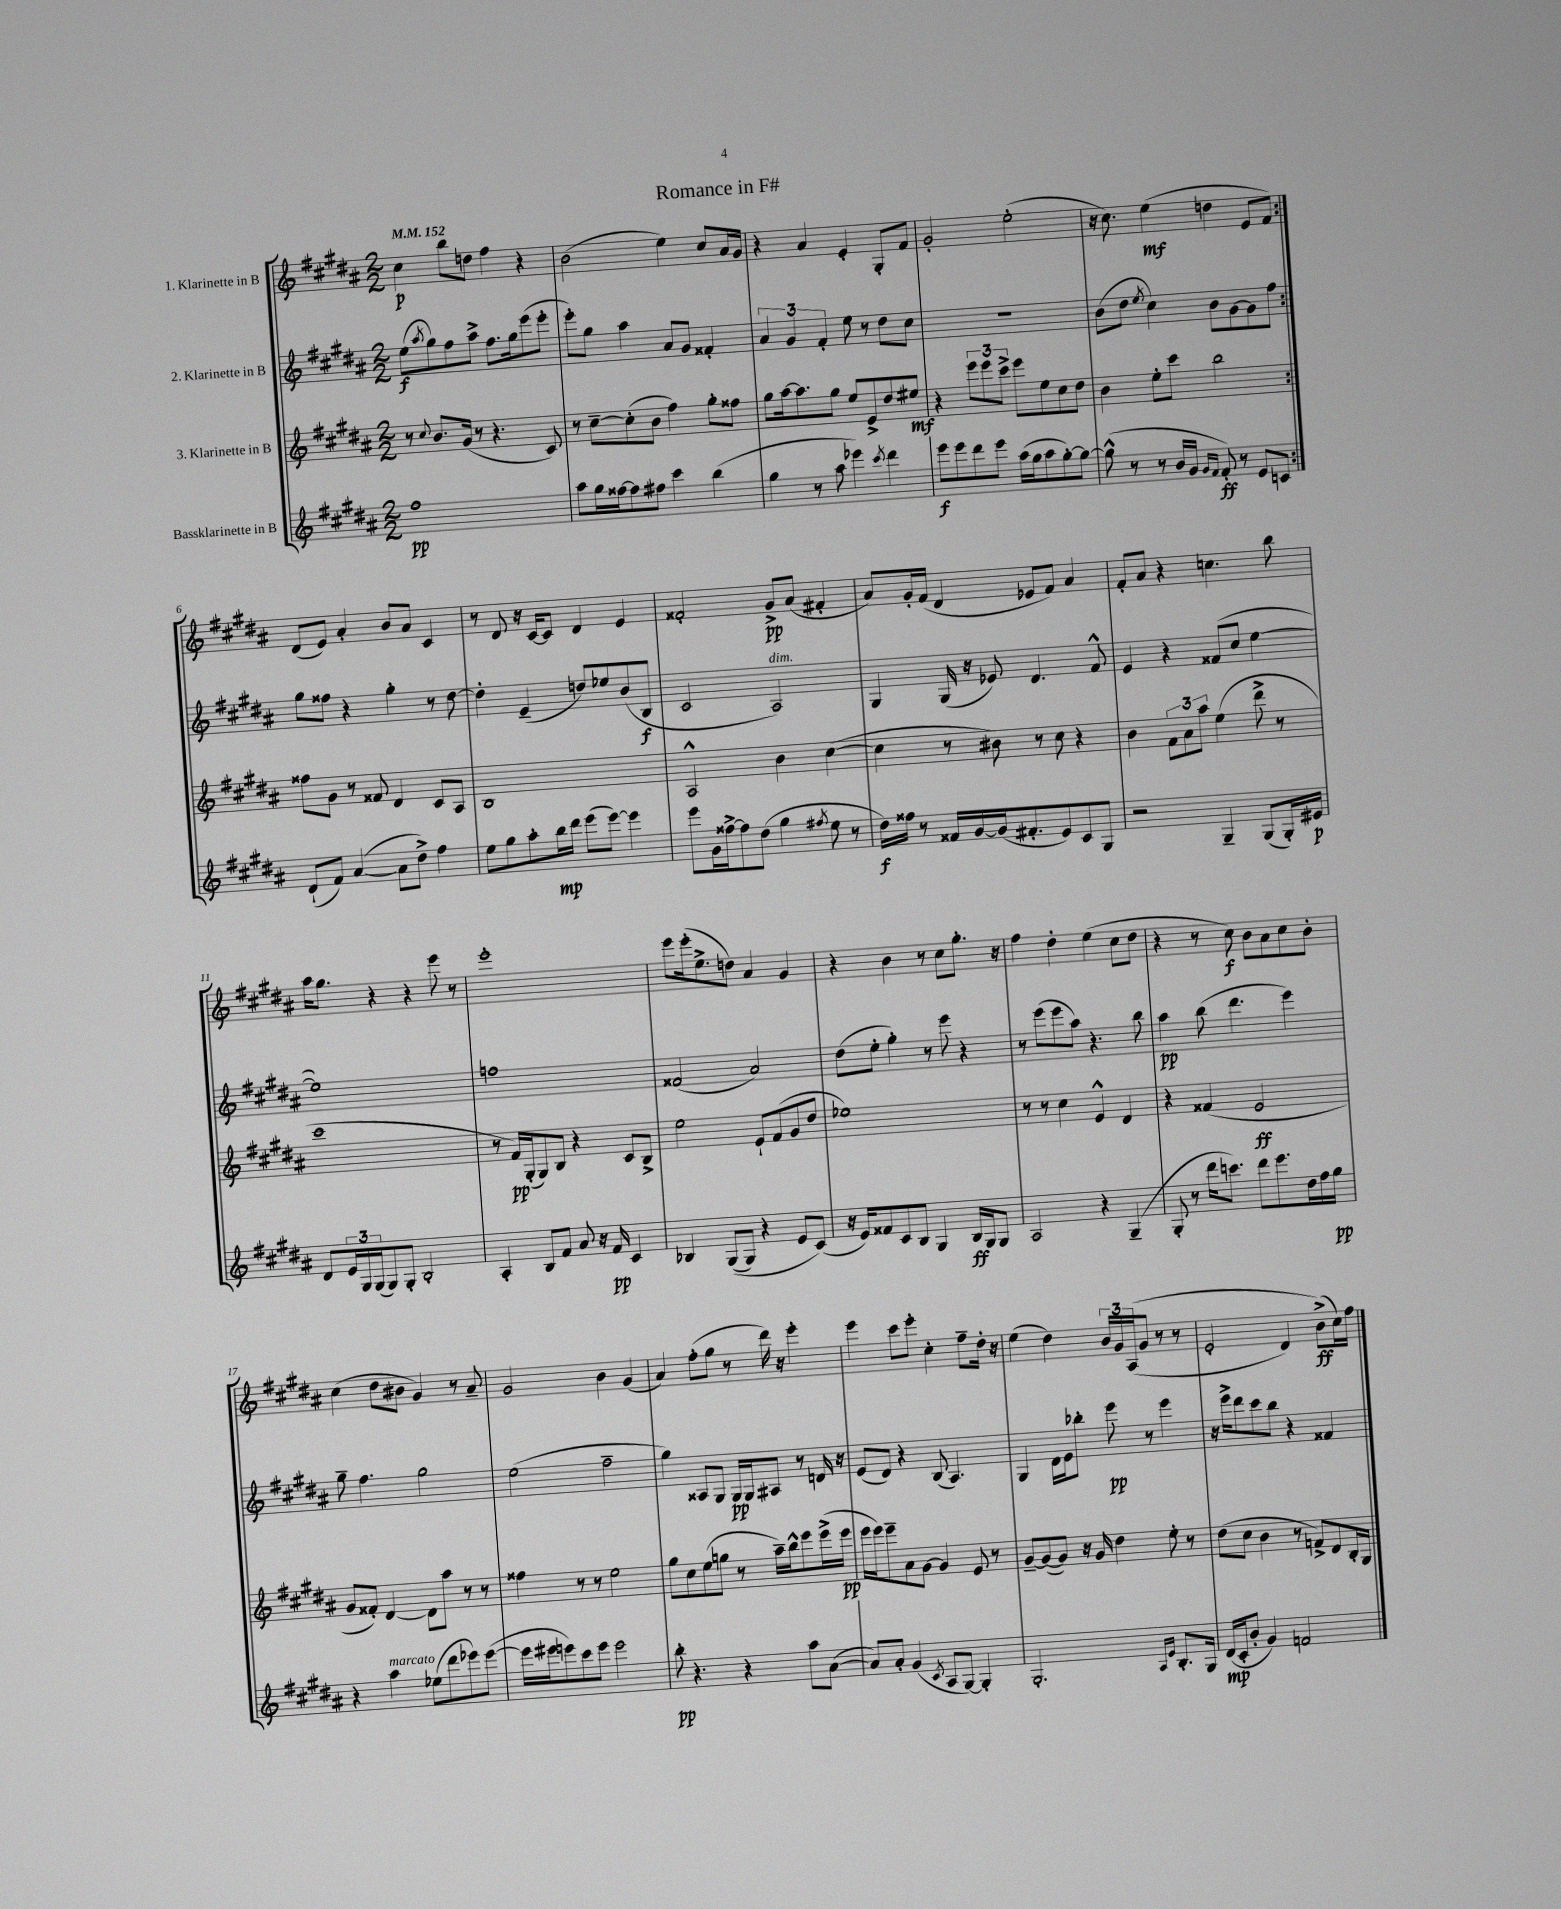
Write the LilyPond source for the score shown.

\header { title = "Romance in F#" }
<<
\new StaffGroup <<
\new Staff = "s0" \with { instrumentName = "1. Klarinette in B" } {
    \clef treble \key b \major \numericTimeSignature \time 2/2 \tempo 4 = 152
    \repeat volta 2 { cis''4\p b''8 d''8 fis''4 r4 |
    b'2( e''4) cis''8 ais'16 gis'16 |
    r4 ais'4 e'4-. gis8-. fis'8 |
    gis'2-. e''2-.( |
    r16 cis''8.) e''4\mf( d''4 e'8 fis'8) | }
    dis'8( e'8) ais'4-. b'8 ais'8 cis'4 |
    r8 dis'8 r16 cis'16~ cis'8 dis'4 e'4 |
    fisis'2-. gis'8->\pp ais'8( fis'4-. |
    ais'8) gis'16-. fis'16( dis'4 ees'8 fis'8) ais'4 |
    fis'8-. ais'8 r4 c''4. b''8 |
    ais''16 gis''8. r4 r4 e'''8 r8 |
    e'''1-. |
    e'''8 e'''16-.( e''8.-> d''8) ais'4 gis'4 |
    r4 b'4 r8 cis''8 gis''8.-. r16 |
    fis''4 dis''4-. e''4( cis''8 dis''8 |
    r4 r8 cis''8\f) b'8 ais'8 cis''8 b'8-. |
    cis''4( dis''8 bis'8 gis'4) r8 ais'8-- |
    gis'2 b'4 gis'4( |
    ais'4) fis''8-.( gis''8 r8 dis'''16) r16 e'''4-. |
    e'''4 cis'''8 e'''8-. cis''4-. fis''8-- dis''16-. r16 |
    e''4( dis''4) \tuplet 3/2 { b'16 gis'16 ais16(\( } gis'8 r8 r8 |
    e'2-. dis'4) b'8->\ff(\) cis''16) fis''16 \bar "|." |
}
\new Staff = "s1" \with { instrumentName = "2. Klarinette in B" } {
    \clef treble \key b \major \numericTimeSignature \time 2/2
    \repeat volta 2 { e''8\f( \acciaccatura { ais''8 } gis''8) fis''8 ais''8-> fis''8. gis''16 e'''8( e'''8-. |
    e'''8-.) gis''8 ais''4 ais'8 gis'8 fisis'4-. |
    \tuplet 3/2 { ais'4 gis'4 fis'4-. } e''8 r8 dis''8 cis''8 |
    R1 |
    b'8( dis''8 \acciaccatura { e''8 } cis''4) b'8 gis'8~ gis'8 fis''8 | }
    gis''8 fisis''8 r4 gis''4-. r8 dis''8~ |
    dis''4-. e'4--( d''8) ees''8 b'8( b8\f |
    cis'2 ais2^\markup { \italic "dim." }) |
    gis4 gis16( r16 ees'8) dis'4. fis'8-^ |
    e'4 r4 fisis'8( cis''8 e''4~ |
    e''1) |
    f''1 |
    fisis'2( ais'2) |
    dis''8( e''8-. gis''4-.) r8 e'''8 r4 |
    r8 e'''8( e'''8 ais''8) r4. b''8 |
    ais''4\pp b''8( dis'''4. e'''4) |
    gis''8-- fis''4. gis''2 |
    e''2( fis''2-- |
    gis''4) aisis8 gis8 gis16\pp gis16 ais8 r8 d'16 r16 |
    e'8( dis'8) r4 b8( ais4.) |
    gis4 dis'16 e'16 bes''8-. e'''8\pp r8 e'''4 |
    r16 e'''16-> dis'''8 cis'''8 b''8 r4 fisis'4 \bar "|." |
}
\new Staff = "s2" \with { instrumentName = "3. Klarinette in B" } {
    \clef treble \key b \major \numericTimeSignature \time 2/2
    \repeat volta 2 { r8 \appoggiatura { cis''8 } b'8. gis'16( r8 r4. cis'8) |
    r8 cis''8~-- cis''8-.( b'8 fis''4) gis''8-. fisis''8 |
    gis''8 ais''16~ ais''8. gis''8 e''8 e'8-> dis''8 eis''8\mf |
    r4 \tuplet 3/2 { e'''8 e'''8 cis'''8-> } e'''8 e''8 cis''8 dis''8 |
    b'4 e''8-. cis'''8 b''2 | }
    fisis''8 gis'8 r8 fisis'8 dis'4 cis'8 ais8 |
    b1 |
    ais2-^ b'4 cis''4~( |
    cis''4 r8 bis'8) r8 cis''8 r4 |
    b'4 \tuplet 3/2 { fis'8 ais'8 ais''8 } e''4( dis'''8-> r8 |
    cis'''1 |
    r8 fis'16\pp) gis16-.( gis8) b8 r4 cis'8 b8-> |
    e''2 e'8-! fis'8( gis'8 dis''8 |
    ees''1) |
    r8 r8 cis''4 e'4-^ dis'4 |
    r4 fisis'4( e'2\ff |
    gis'8 fisis'8-.) dis'4~ dis'8 ais''8 r8 r8 |
    fisis''4 r8 r8 e''2 |
    gis''8 cis''8 e''8( g''8 r8 ais''16--) b''16-^ e'''8 e'''16->( e'''16\pp |
    e'''16 e'''16) e'''8-- ais'8 gis'8~ gis'4 e'8 r8 |
    gis'8~-- gis'8~( gis'8) r16 gis'16 dis''4 e''8-. r8 |
    dis''8( cis''8 b'4 r8 f'8->) dis'8 b16-. gis16 \bar "|." |
}
\new Staff = "s3" \with { instrumentName = "Bassklarinette in B" } {
    \clef treble \key b \major \numericTimeSignature \time 2/2
    \repeat volta 2 { fis''1\pp |
    ais''8 gis''16 fisis''16~ fisis''8 fis''8 cis'''4 b''4( |
    gis''4 r8 ais''8 ees'''4) \acciaccatura { cis'''8 } dis'''4 |
    e'''8\f e'''8 dis'''8 e'''8 ais''16( gis''16 ais''8 gis''8~-.) gis''8~ |
    gis''8-^( r8 r8 b'16 gis'16 \grace { gis'16 fis'16 } fis'8-.\ff) r8 e'8 c'8 | }
    dis'8-!( fis'8) ais'4~( ais'8 dis''8->) fis''4 |
    e''8 gis''8 ais''8-. b''16\mp dis'''16 e'''8( e'''8~) e'''4 |
    e'''8 gis'16 fisis''16~-> fisis''8 dis''8( gis''4 \acciaccatura { fis''8 } e''8 r8 |
    dis''16\f) fisis''16 r8 fisis'16 gis'16~ gis'16( fis'8.-. e'8) cis'8 gis8 |
    r2 gis4-- gis8( gis16-.) eis'16\p |
    dis'8 \tuplet 3/2 { e'16 gis16 gis16( } gis8) gis8-. b2-. |
    ais4-. b8 fis'8 ais'8 r16 fis'16\pp cis'4 |
    bes4 gis8(\( gis8) r4 e'8 cis'8(\) |
    r16 e'16) fisis'8 cis'8 b8 gis4 b16\ff gis16 gis8 |
    ais2 r4 gis4--( |
    gis8-. r8 dis'''16 c'''8.) dis'''8 e'''8. dis''16 fis''16 gis''16\pp |
    r4 ais''4^\markup { \italic "marcato" } ees''8( dis'''8 ees'''8) ees'''8~( |
    ees'''16 eis'''16 e'''8) cis'''8 e'''8 e'''2 |
    b''8-.\pp r4. r4 ais''8 ais'8~( |
    ais'8) ais'8-. gis'4( \acciaccatura { cis'8 } ais8 gis8~) gis4-. |
    gis2.-. \grace { ais16 e'16 } b8.-. gis16 |
    dis'16\mp( cis'16-. b'8-. gis'4) f'2 \bar "|." |
}
>>
>>
